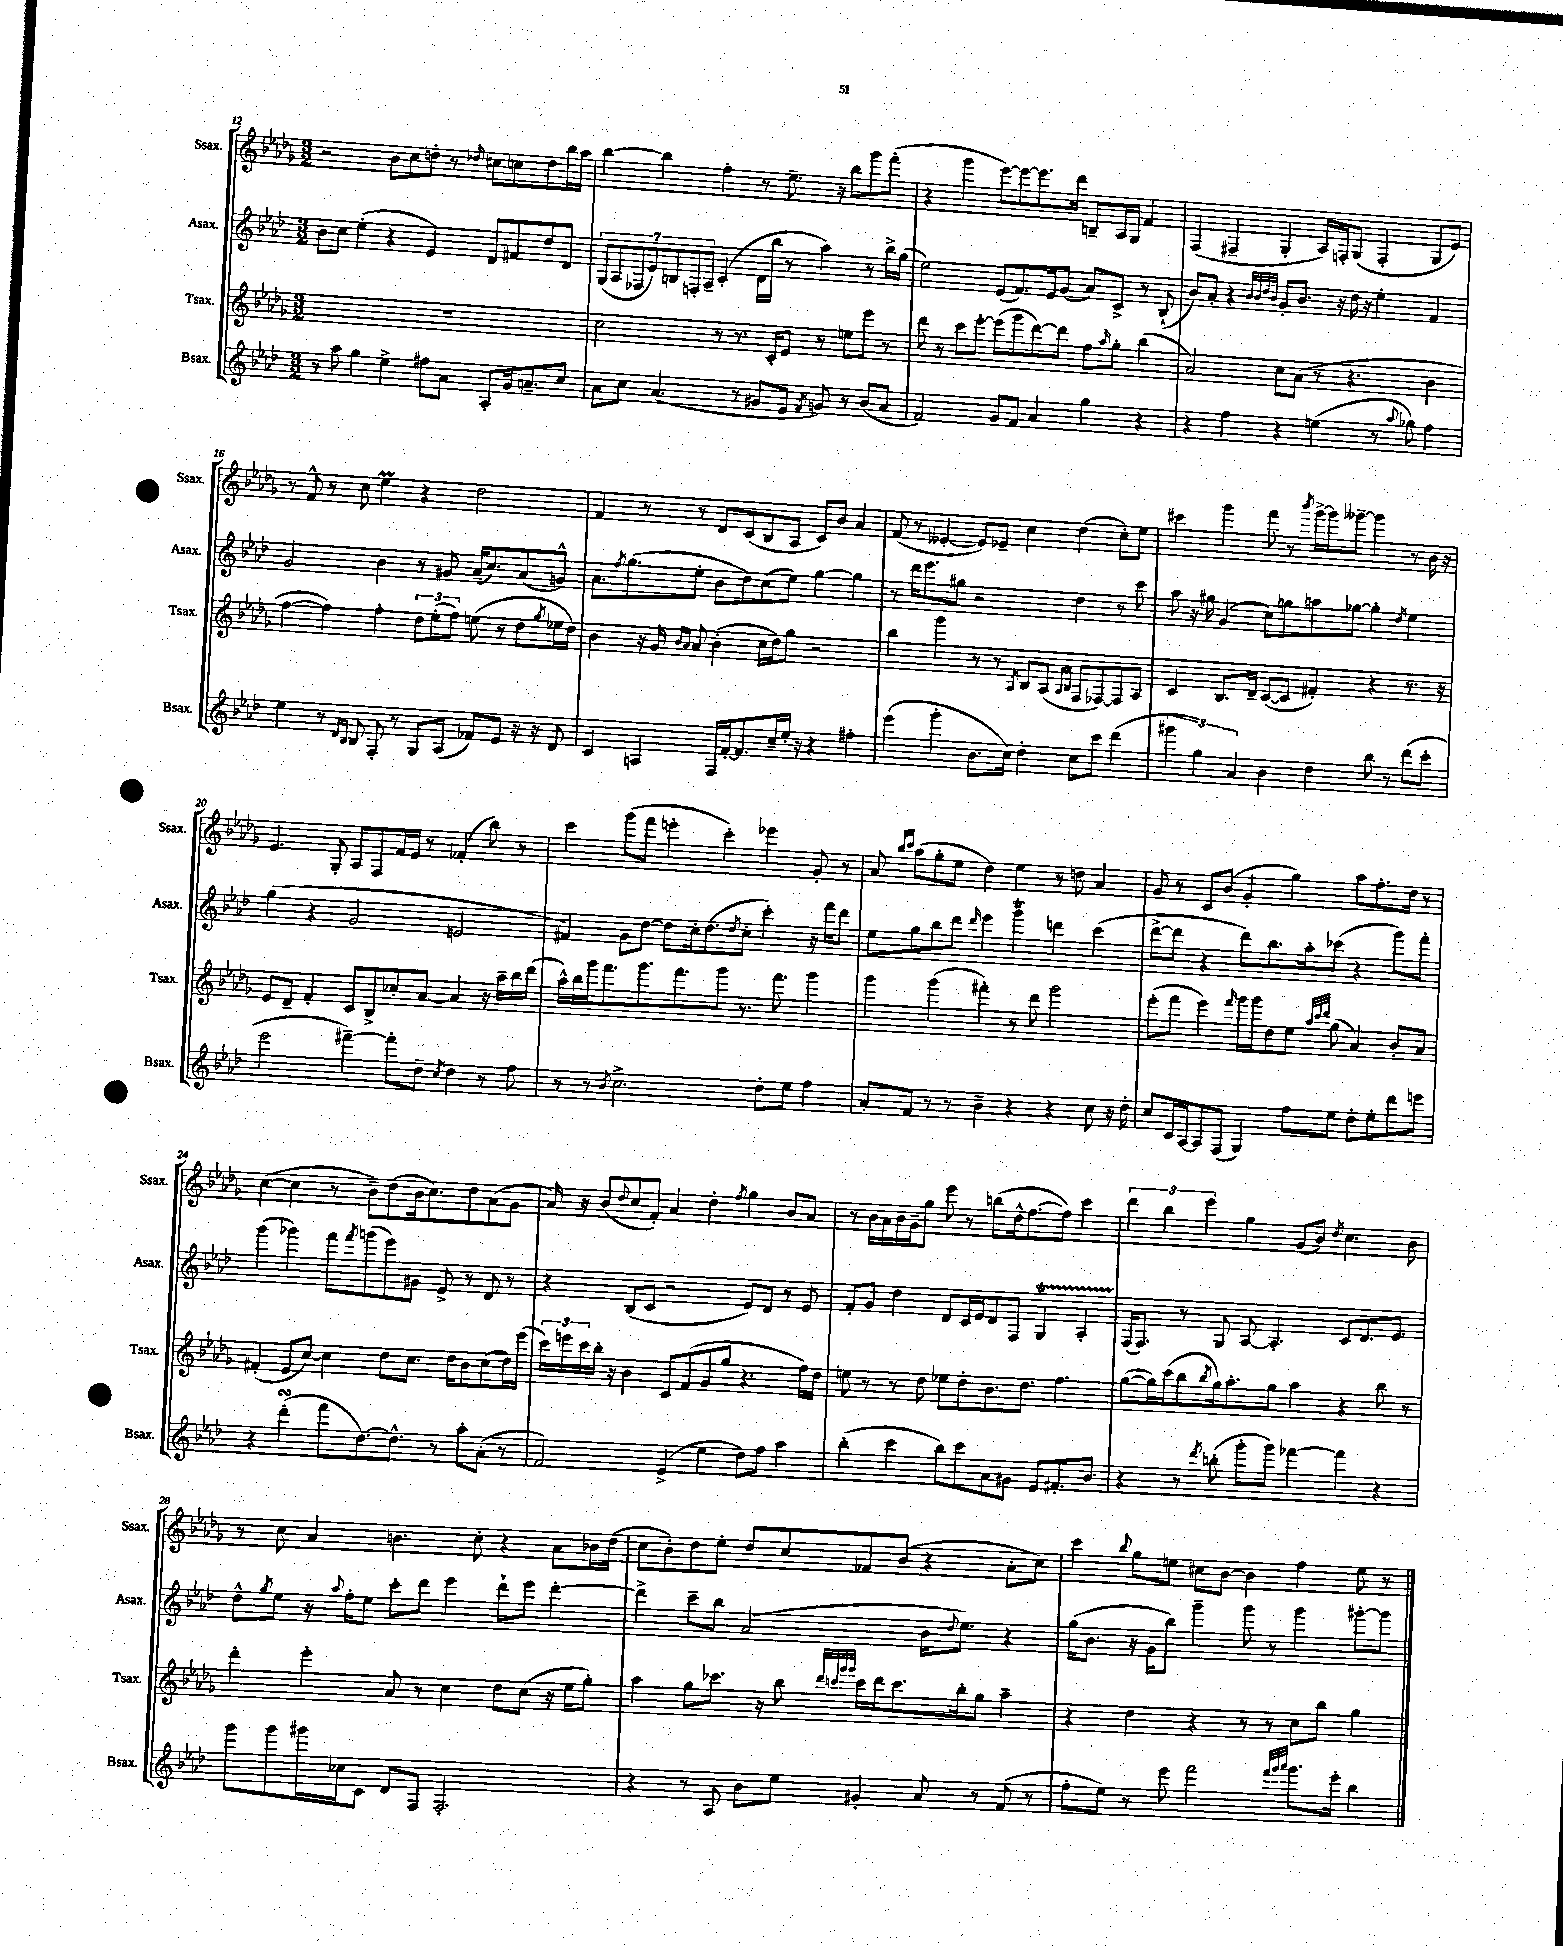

**kern	**kern	**kern	**kern
*part4	*part3	*part2	*part1
*staff4	*staff3	*staff2	*staff1
*I"Bsax.	*I"Tsax.	*I"Asax.	*I"Ssax.
*I'Bsax.	*I'Tsax.	*I'Asax.	*I'Ssax.
*clefG2	*clefG2	*clefG2	*clefG2
*k[b-e-a-d-]	*k[b-e-a-d-g-]	*k[b-e-a-d-]	*k[b-e-a-d-g-]
*M3/2	*M3/2	*M3/2	*M3/2
=12	=12	=12	=12
8r	1.r	8b-\L	2r
8aa-\	.	8cc\J	.
4gg\	.	(4ee-'\	.
4ee-^\	.	4r	8b-\L
.	.	.	8cc\
8ff#X\L	.	4e-/)	8ddn'\J
8a-\J	.	.	8r
.	.	.	16qqdd-X/
8A-'/L	.	8d-/L	8cc#X\L
16g/k	.	8f#X/	8ccn\
8.an~/	.	.	.
.	.	8dd-/	8dd-\
8cc/J	.	8d-/J	16bb-\L
.	.	.	16aa-\JJ
=13	=13	=13	=13
8a-\L	2cc\	(14G/L	[4bb-\
.	.	14A-/	.
8cc\J	.	.	.
.	.	14F-X/	.
.	.	14e-/)	.
(4.a-/	.	.	4bb-\]
.	.	14Bn/	.
.	.	14Fn'/	.
.	.	14A-~/J	.
.	8r	(4c'/	4ff'\
8r	8.r	.	.
8g#X/L	.	16d-\LL	8r
.	16c'/KL	16bb-\JJ	.
8e-/J	8e-/J	8r	8.ee-~\
8qf/	.	.	.
8gn/)	8r	4aa-\)	.
.	.	.	16r
8r	8een\L	.	8bb-\L
(8b-/L	8eee-\J	8r	8ggg-\
8a-/J	8r	16bb-^\LL	(8fff'\J
.	.	(16gg\JJ	.
=14	=14	=14	=14
2f/)	8ddd-\	2ee-\)	4r
.	8r	.	.
.	8ccc\L	.	4ggg-\
.	[8eee-'\J	.	.
8g/L	(8eee-\L]	(8e-/L	[8eee-\L)
8f/J	8ggg-\	8.f/)	8eee-\_
4a-/	[8ddd-\)	.	8.eee-\]
.	.	16e-/k	.
.	8ddd-\J]	(8g/J	.
.	.	.	16ddd-\Jk
4gg\	8ff\L	8a-/L)	8Bn~/L
.	16qqaa-/	.	.
.	8gg-'\J	8c^/J	16A-/L
.	.	.	16G-/JJ
4r	(4bb-\	8r	4f/
.	.	(8B-`/	.
=15	=15	=15	=15
4r	2a-/)	8b-/L)	(4F/
.	.	8a-'/J	.
4ff\	.	4r	4F#X~/
.	.	32qqb-/LLL	.
.	.	32qqb-/	.
.	.	32qqdd-/	.
.	.	32qqb-/JJJ	.
4r	8cc\L	8g'/L	4G-'/
.	(8a-\J	8.b-/J	.
(4een\	8r	.	16A-/LL)
.	.	16r	16Fn'/J
.	4.r	16dd-\	(8G-/J
.	.	16r	.
8r	.	4ee-'\	4F'/
8qqaa-/	.	.	.
8gg-X\)	.	.	.
4ff\	4b-\	4f/	8G-/L
.	.	.	8e-/J)
!!LO:LB:g=z
=16	=16	=16	=16
4ee-\	[4ff\	2g/	8r
.	.	.	8f^^/
8r	4ff\])	.	8r
16qqd-/LL	.	.	.
16qqB-/JJ	.	.	.
8B-/	.	.	8cc\
8F'/	4ff'\	4b-\	4ee-M\
8r	.	.	.
8G/L	12dd-\L	8r	4r
.	(12ee-'\	.	.
(8A-/J	.	8g#X/	.
.	12ff\J)	.	.
8f-X/L)	(8een\	(16a-~/KL	2dd-\
.	.	8.cc/)	.
8e-/J	8r	.	.
16r	8dd-\L	(8a-/	.
16r	.	.	.
.	8qgg-/	.	.
8d-/	16ee-X\L	8gn^^/J)	.
.	16dd-\JJ)	.	.
=17	=17	=17	=17
4c/	4b-\	8.a-\L	4f/
.	.	8qff/	.
.	.	(8.gg\	.
4An/	16r	.	8r
.	16g-/	.	.
.	16qqb-/LL	.	.
.	16qqa-/JJ	.	.
.	8a-/	8ee-'\J	8r
16F/LL	(4b-'\	8b-\L	8d-/L
[16f'/J	.	.	.
8.f/]	.	8dd-\)	(8c/
.	16cc\LL	(8cc\	8B-/
16cc~/L	16dd-\J)	.	.
16ee-'/JJ	8gg-\J	8ee-\J)	8A-/J
16r	.	.	.
4r	2r	[4gg\	8c/L)
.	.	.	8b-/J
4ff#X'\	.	4gg\]	4a-/
=18	=18	=18	=18
(4eee-\	4bb-\	8r	(8f/
.	.	16ddd-\KL	8r
.	.	8.eee-\	.
4ggg'\	4ggg-\	.	[4e--X'/
.	.	8gg#X\J	.
8.b-\L	8r	2r	8e--/L])
.	8r	.	8e-X~/J
16cc\Jk)	.	.	.
.	8qA-/	.	.
4dd-'\	8B-/L	.	4cc\
.	(8A-/J	.	.
.	16qqA-/LL	.	.
.	16qqB-/JJ	.	.
8cc\L	8F/L	4dd-\	(4dd-\
8ccc\J	[8F-X/)	.	.
(4ddd-\	8F-/]	8r	8cc'\L)
.	8A-/J	8ccc\	8ee-\J
=19	=19	=19	=19
6ggg#X\	4c/	8aa-\	4ccc#X\
.	.	16r	.
6gg\)	.	.	.
.	.	16gg#X\	.
.	8.B-/L	(4g/	4ggg-\
6a-/	.	.	.
.	16d-~/Jk	.	.
4b-\	([8c/L	8cc\L)	8fff\
.	8c/J]	8ggn\	8r
.	.	.	8qbbb-/
4dd-\	4f#X'/)	8aan\	[16ggg-^\LL
.	.	.	16ggg-\J]
.	.	[8gg-X\J	[8ggg--X~\J
8bb-\	4r	4gg-'\]	4ggg--\]
8r	.	.	.
.	.	8qdd-/	.
(8ddd-\L	8.r	4ee-\	8r
8ccc'\J	.	.	16b-\
.	16r	.	16r
!!LO:LB:g=z
=20	=20	=20	=20
2eee-\	8e-/L	(4gg\	4.e-/
.	8d-~/J	.	.
.	4f'/	4r	.
.	.	.	8G-'/
[4fff#X~\)	8c/L	2g/	8A-/L
.	8B-^/	.	8F/
8fff#'\L]	8cc-X'/	.	16f/L
.	.	.	16e-/JJ
8dd-~\J	[8a-/J	.	8r
8qcc/	.	.	.
4dd-\	4a-/]	2en/	(4f-X'/
8r	16r	.	8bb-\)
.	16aa-~\LL	.	.
8ff\	16bb-\	.	8r
.	(16ddd-\JJ	.	.
=21	=21	=21	=21
8r	16aa-^^\LL)	4f#X/)	4ccc\
.	16bb-\	.	.
8r	16ggg-\J	.	.
.	8.fff\	.	.
8qb-/	.	.	.
2.cc^\	.	8g\L	(8ggg-\L
.	8.ggg-\	[8dd-\J	8fff\J
.	.	8dd-\L]	4eeen'\
.	8.fff\	.	.
.	.	16cc'\k	.
.	.	(8.dd-\	.
.	8ggg-\J	.	4ccc'\)
.	.	8qdd-/	.
.	8.r	8cc'\J	.
8dd-'\L	.	4ccc'\)	4eee-X\
.	8.fff\	.	.
8ee-\J	.	.	.
4ff\	4ggg-\	16r	8g-'/
.	.	16fff\KL	.
.	.	8ddd-\J	8r
=22	=22	=22	=22
8a-'/L	4ggg-\	8ee-\L	8a-/
.	.	.	16qqbb-/LL
.	.	.	16qqccc/JJ
8f/J	.	8gg\	(8aa-\L
8r	(4ggg-\	8bb-\	8gg-'\
8r	.	8ddd-\J	8ee-\J
.	.	16qqddd-/	.
4b-~\	4fff#X'\)	4eee-\	4dd-\)
4r	8r	4gggt\	4ee-\
.	8ddd-\	.	.
4r	2ggg-\	4dddn\	8r
.	.	.	8ddn\
8cc\	.	(4ccc\	4a-/
16r	.	.	.
16dd-'\	.	.	.
=23	=23	=23	=23
8cc/L	(8eee-'\L	[8ddd-^\L	8g-/
16c/L	8fff\J	8ddd-\J]	8r
[16A-/J	.	.	.
8A-/]	4eee-\)	4r	8c/L
(8F/J	.	.	(8b-/J
.	16qqfff/	.	.
4G/)	16ggg-\LL	8ddd-\L)	4g-'/
.	16ggg-\J	.	.
.	8dd-\	8.bb-\	.
8ff\L	8ee-\J	.	4gg-\)
.	.	16aa-'\k	.
.	32qqaa-/LLL	.	.
.	32qqccc/	.	.
.	32qqddd-/JJJ	.	.
8ee-\J	(8gg-\	(8ccc-X\J	.
8dd-'\L	4a-/)	4r	8aa-\L
8ee-'\	.	.	8.ff'\
8ddd-\	8b-'/L	8ggg\L)	.
.	.	.	16dd-\Jk
8eeen\J	8a-/J	8fff'\J	8r
!!LO:LB:g=z
=24	=24	=24	=24
4r	(4f#X'/	(4ggg\	([4cc\
(4ddd-sSSs'\	8e-/L	4ggg-X\)	4cc\]
.	[8cc/J)	.	.
8fff\L	4cc\]	8fff\L	8r
.	.	8qfff/	.
[8.dd-\)	.	(8gggn\	8b-~\L)
.	8dd-\L	8eee-\)	(8dd-\
8.dd-^^\J]	.	.	.
.	8.cc\J	8g#X\J	16b-\k
.	.	.	8.cc\)
8r	.	8e-^/	.
.	16dd-\KL	.	.
8aa-'\L	8b-\	8r	8dd-\
(8a-'\J	(8cc\	8d-/	(8a-\
8r	16dd-\L)	8r	8g-\J
.	(16eee-\JJ	.	.
=25	=25	=25	=25
2f/)	24ccc\LL)	4r	16a-/)
.	24eeen\	.	.
.	.	.	16r
.	24ccc\	.	.
.	16bb-'\JJ	.	(8b-/L
.	16r	.	.
.	.	.	8qqdd-/
.	4b-\	(8B-/L	8cc/
.	.	8c/J	8f'/J)
(4e-^/	8c/L	2r	4a-/
.	(8f/	.	.
4ee-\	8g-/	.	4dd-'\
.	8gg-/J	.	.
.	.	.	8qff/
8dd-\L)	4.r	8e-/L)	4gg-\
8ff\J	.	8d-/J	.
4aa-\	.	8r	8b-/L
.	16ff\LL)	8e-/	8a-/J
.	16dd-\JJ	.	.
=26	=26	=26	=26
(4bb-'\	8een\	8f'/L	8r
.	8r	8g/J	16b-\LL
.	.	.	16a-\
4ccc\	8r	4dd-\	16b-\
.	.	.	16g-~\J
.	8dd-\	.	8gg-\J
8bb-\L)	8ee-X\L	8d-/L	8eee-\
8ccc\	8dd-'\	16c/L	8r
.	.	16e-/J	.
8a-\	8.b-\	8d-/	(8bbn\L
8g#X\J	.	8F/J	16dd-^^\k
.	8.dd-\J	.	[8.ff\
8e-/L	.	4Gt/	.
8.f#X'/	4.ff\	.	8ff\J])
.	.	4A-TTT'/	4ccc\
8.b-/J	.	.	.
=27	=27	=27	=27
4r	([8gg-\L	(16F/KL	6ddd-\
.	.	8.F/J)	.
.	16gg-\L])	.	.
.	.	.	6bb-\
.	(16ccc\J	.	.
8r	8bb-\	8r	.
.	.	.	6eee-\
8qddd-/	8qbb-/	.	.
(8bbn'\	16gg-\k)	8G/	.
.	8.aa-'\	.	.
8ggg'\L	.	[8A-/	4gg-\
8ggg\J)	8gg-\J	4.A-'/]	.
[4fff-X\	4aa-\	.	(8g-/L
.	.	.	8b-/J)
.	.	.	8qdd-/
4fff-\]	4r	8c/L	4.cc\
.	.	8.d-/	.
4r	8bb-\	.	.
.	.	8.e-/J	.
.	8r	.	8b-\
!!LO:LB:g=z
=28	=28	=28	=28
8ggg\L	4ddd-'\	8dd-^^\L	8r
.	.	8qgg/	.
8ggg\	.	8ee-\J	8cc\
16ggg#X\L	4eee-'\	16r	4a-/
.	.	8qqaa-/	.
16cc-X\J	.	16ff'\KL	.
8c\J	.	8ee-\J	.
8d-/L	8a-/	8ccc'\L	4.bn\
8F/J	8r	8ddd-\J	.
2.F'/	4cc\	4eee-\	.
.	.	.	8cc'\
.	8dd-\L	8ddd-`\L	4r
.	(8cc\J	8eee-\J	.
.	16r	[4ddd-'\	8a-\L
.	16ee-\KL	.	.
.	8gg-'\J)	.	16b-X\L
.	.	.	(16dd-\JJ
=29	=29	=29	=29
4r	4aa-\	4ddd-^\]	8cc\L
.	.	.	8b-'\)
8r	8gg-\L	8ccc~\L	8dd-\
8A-/	8.ccc-X\J	8bb-\J	8ee-'\J
8b-\L	.	(2a-/	8dd-/L
.	16r	.	.
8ee-\J	8bb-\	.	8cc/
.	32qqddd-/LLL	.	.
.	32qqcccn/	.	.
.	32qqggg-/	.	.
.	32qqggg-/JJJ	.	.
4g#X'/	16ccc\LL	.	8f-X/
.	16ddd-\J	.	.
.	8.ccc\	.	(8b-/J
8a-/	.	16b-\KL	4r
.	.	8qqdd-/	.
.	16bb-'\k	8.ee-\J)	.
8r	8gg-\J	.	.
(8f/	4aa-~\	4r	8a-'\L
8r	.	.	8cc\J)
=30	=30	=30	=30
8ff'\L	4r	(16gg\KL	4ccc\
.	.	8.b-\J	.
8ee-\J)	.	.	.
.	.	.	8qqbb-/
8r	4dd-\	16r	8gg-\L
.	.	16g\KL	.
8eee-\	.	8bb-\J)	8een\J
2fff\	4r	4ggg~\	8cc#X\L
.	.	.	[8b-\J
.	8r	8ggg\	4b-\]
.	8r	8r	.
32qqfff/LLL	.	.	.
32qqggg/	.	.	.
32qqaaa-/JJJ	.	.	.
8.ggg\L	8cc\L	4ggg\	4ff\
.	8bb-\J	.	.
16eee-'\Jk	.	.	.
4bb-\	4gg-\	[8ggg#X'\L	8ee\
.	.	8ggg#\J]	8r
==	==	==	==
*-	*-	*-	*-
